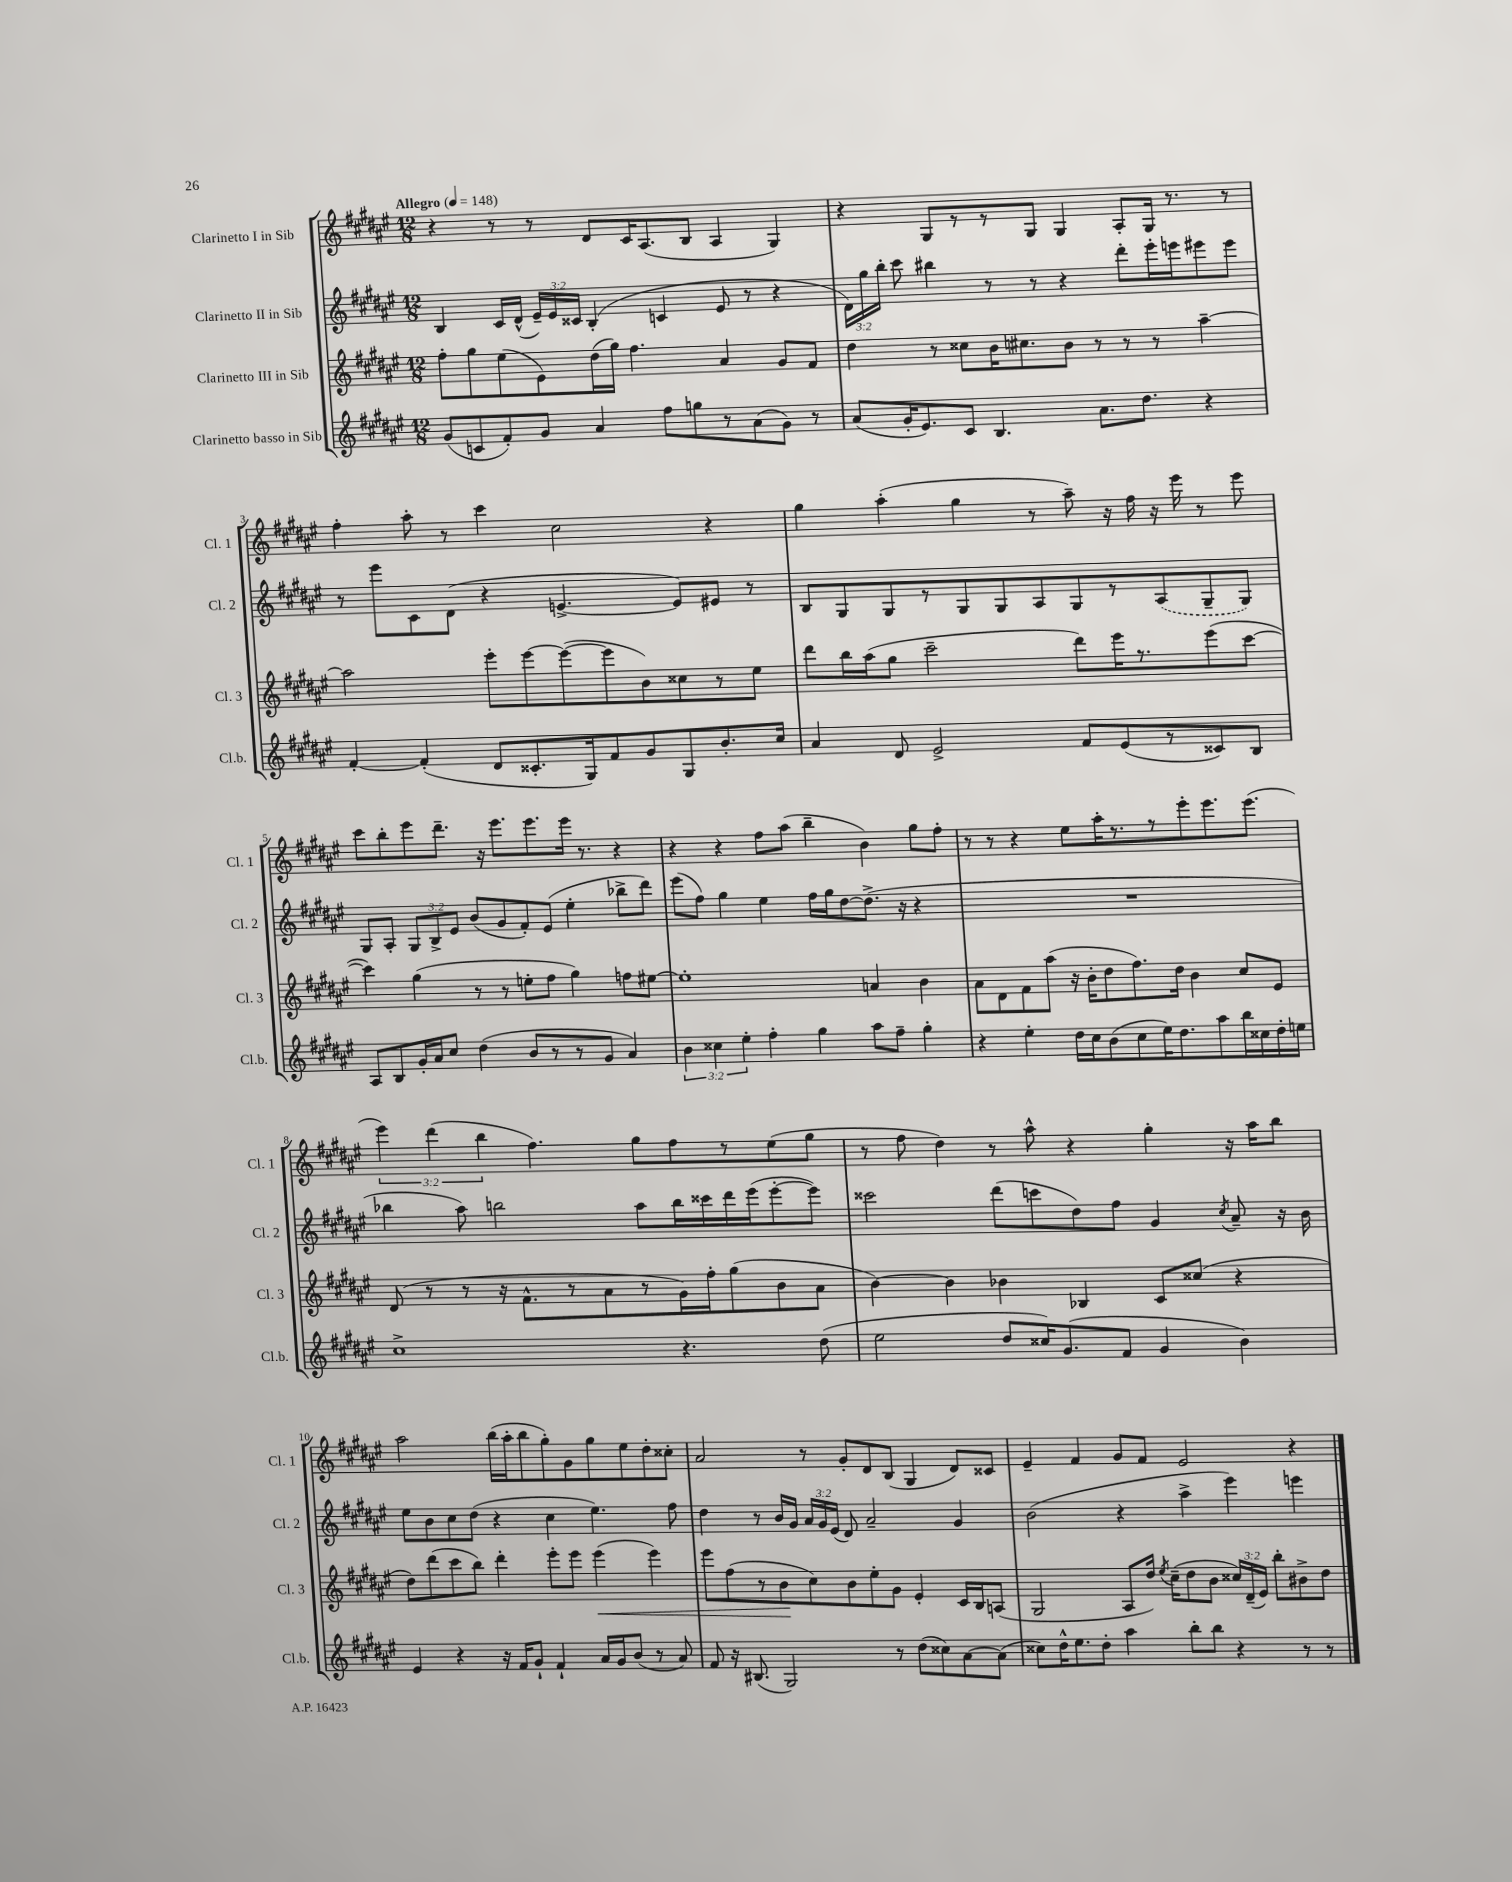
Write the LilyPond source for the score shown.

<<
\new StaffGroup <<
\new Staff = "s0" \with { instrumentName = "Clarinetto I in Sib" shortInstrumentName = "Cl. 1" } {
    \clef treble \key fis \major \numericTimeSignature \time 12/8 \override Staff.TupletNumber.text = #tuplet-number::calc-fraction-text \tempo "Allegro" 4 = 148
    \autoBeamOff r4 r8 r8 dis'8[ cis'16 ais8.( b8] ais4 gis4) |
    r4 gis8[ r8 r8 gis8] gis4 ais8[-. gis16] r8. r8 |
    fis''4-. ais''8-. r8 cis'''4 cis''2 r4 |
    gis''4 ais''4-.( gis''4 r8 ais''8--) r16 fis''16 r16 eis'''16 r8 eis'''8 |
    cis'''8[ b''8-. eis'''8 dis'''8.]-- r16 eis'''8.[ eis'''8. eis'''16] r8. r4 |
    r4 r4 fis''8[ ais''8]( b''4-- b'4) gis''8[ fis''8]-. |
    r8 r8 r4 eis''8[ ais''16-. r8. r8 eis'''8-. eis'''8. eis'''8.]( |
    \tuplet 3/2 { eis'''4) dis'''4( b''4 } fis''4.) gis''8[ fis''8 r8 eis''8( gis''8] |
    r8 fis''8 dis''4) r8 ais''8-^ r4 gis''4-. r16 ais''16[ b''8] |
    ais''2 b''16[( ais''16-. b''8 gis''8-.) gis'8 gis''8 eis''8 dis''8-. cisis''8]-. |
    ais'2 r8 gis'8[-. dis'8 b8]( gis4 dis'8[) cisis'8] |
    eis'4-- fis'4 gis'8[ fis'8] eis'2 r4 \bar "|." |
}
\new Staff = "s1" \with { instrumentName = "Clarinetto II in Sib" shortInstrumentName = "Cl. 2" } {
    \clef treble \key fis \major \numericTimeSignature \time 12/8 \override Staff.TupletNumber.text = #tuplet-number::calc-fraction-text
    \autoBeamOff b4 cis'16[ dis'16]-^( \tuplet 3/2 { eis'16[--) eis'16 cisis'16] } b4-.( c'4 eis'8 r8 r4 |
    \tuplet 3/2 { dis'16[) gis''16 b''16]-. } cis'''8 bis''4 r8 r8 r4 dis'''8[-. eis'''16-. e'''16 eis'''8 eis'''8] |
    r8 eis'''8[ cis'8 dis'8]( r4 e'4.~-> e'8[) eis'8] r8 |
    b8[ gis8 gis8 r8 gis8 gis8 ais8 gis8 r8 \once \slurDashed ais8( gis8-- gis8]) |
    gis8[ ais8]-. \tuplet 3/2 { gis8[ b8-> eis'8] } b'8[( gis'8 fis'8-.) eis'8]( eis''4-. bes''8[-> dis'''8]) |
    eis'''8[( fis''8]) gis''4 eis''4 fis''16[ gis''16 dis''8~ dis''8.]->( r16 r4 |
    R1. |
    bes''4 ais''8) b''2 ais''8[ b''16 cisis'''16 dis'''16 eis'''16( eis'''8~-. eis'''8]) |
    cisis'''2 dis'''8[( c'''8 dis''8) fis''8] gis'4 \acciaccatura { cis''8 } ais'8-- r16 b'16 |
    eis''8[ b'8 cis''8 dis''8]( r4 cis''4 eis''4.) fis''8 |
    dis''4 r8 b'16[ gis'16] \tuplet 3/2 { ais'16[ gis'16 eis'16]( } dis'8) ais'2-- gis'4 |
    b'2( r4 ais''4-> eis'''4) e'''4 \bar "|." |
}
\new Staff = "s2" \with { instrumentName = "Clarinetto III in Sib" shortInstrumentName = "Cl. 3" } {
    \clef treble \key fis \major \numericTimeSignature \time 12/8 \override Staff.TupletNumber.text = #tuplet-number::calc-fraction-text
    \autoBeamOff fis''8[-. gis''8 eis''8( eis'8) dis''16( gis''16]) fis''4. ais'4 gis'8[ fis'8] |
    dis''4 r8 cisis''8[ b'16 cis''8. b'8] r8 r8 r8 ais''4~-- |
    ais''2 eis'''8[-. eis'''8~ eis'''8~( eis'''8 b'8) cisis''8 r8 eis''8] |
    dis'''8[ b''16 ais''16( gis''8] cis'''2-- dis'''8[) eis'''16 r8. eis'''8( cis'''8]~ |
    cis'''4) gis''4( r8 r8 e''8[-. fis''8] gis''4) f''8[ eis''8]~ |
    eis''1-. a'4 b'4 |
    ais'8[ dis'8 fis'8 ais''8]( r16 b'16[-. dis''8 fis''8.) dis''16] b'4 cis''8[ eis'8] |
    dis'8( r8 r8 r16 fis'8.[-^ r8 ais'8 r8 gis'16) fis''16-. gis''8( b'8 ais'8] |
    b'4~) b'4 bes'4 bes4 cis'8[ cisis''8]( r4 |
    dis''8[) dis'''8( cis'''8 b''8]) dis'''4-. eis'''8[-. eis'''8] eis'''4\<( eis'''4) |
    eis'''8[ fis''8( r8 b'8\! cis''8) b'8 eis''8-. gis'8] eis'4-. cis'16[ b16 a8]( |
    gis2 ais8[ dis''16]) \acciaccatura { eis''8 } cis''16[--( dis''8 b'8] \tuplet 3/2 { cisis''16[) dis'16--( eis'16]) } b''8[-. bis'8-> dis''8] \bar "|." |
}
\new Staff = "s3" \with { instrumentName = "Clarinetto basso in Sib" shortInstrumentName = "Cl.b." } {
    \clef treble \key fis \major \numericTimeSignature \time 12/8 \override Staff.TupletNumber.text = #tuplet-number::calc-fraction-text
    \autoBeamOff gis'8[( c'8 fis'8-.) gis'8] ais'4 fis''8[ g''8 r8 ais'8( gis'8]) r8 |
    ais'8[( gis'16-. eis'8.) cis'8] b4. ais'8.[ dis''8.] r4 |
    fis'4~-. fis'4-.( dis'8[ cisis'8.-. gis16) fis'8 gis'8 gis8 b'8.-. cis''16] |
    ais'4 dis'8 eis'2-> fis'8[ eis'8( r8 cisis'8) b8] |
    ais8[ b8 gis'16-. ais'16 cis''8] dis''4( b'8[ r8 r8 gis'8] ais'4) |
    \tuplet 3/2 { b'4 cisis''4 eis''4-. } fis''4-. gis''4 ais''8[ fis''8]-- gis''4-. |
    r4 eis''4-. dis''16[ cis''16 b'8( cis''8 eis''16) dis''8. ais''8 b''16 cisis''16 dis''16-. e''16] |
    cis''1-> r4. dis''8( |
    eis''2 dis''8[ cisis''16) gis'8.( fis'8] gis'4 b'4) |
    eis'4 r4 r16 fis'16[ gis'8]-! fis'4-! ais'16[ gis'16 b'8]( r8 ais'8) |
    fis'8 r16 bis8.( gis2) r8 dis''8[( cisis''8) ais'8~ ais'8]( |
    cisis''8[) dis''16-^ eis''8. dis''8]-. ais''4 b''8[-. b''8] r4 r8 r8 \bar "|." |
}
>>
>>
